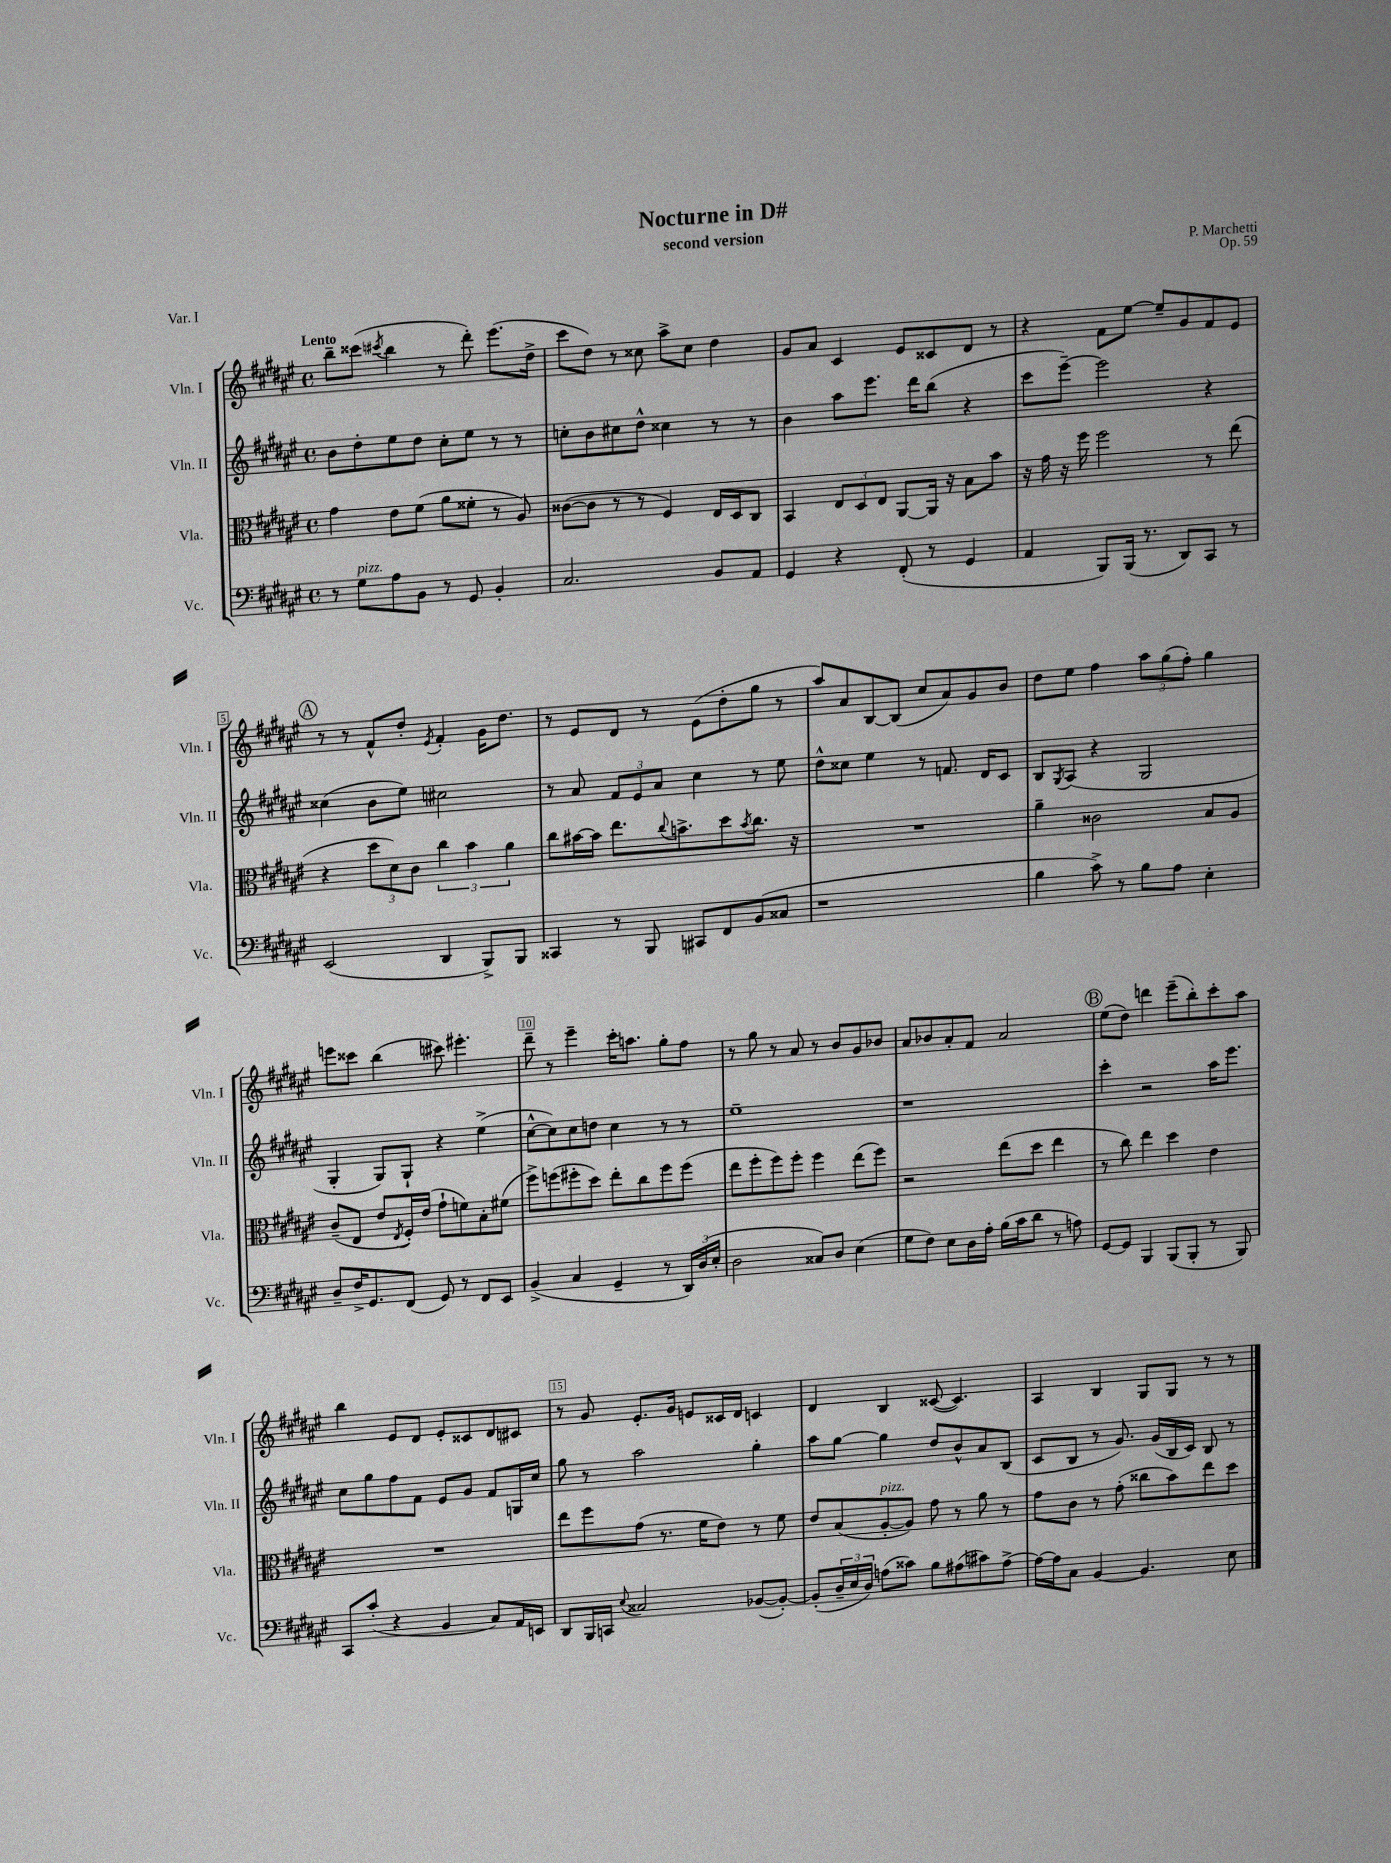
\header { title = "Nocturne in D#" composer = "P. Marchetti" subtitle = "second version" opus = "Op. 59" piece = "Var. I" }
<<
\new StaffGroup <<
\new Staff = "s0" \with { instrumentName = "Vln. I" shortInstrumentName = "Vln. I" } {
    \clef treble \key fis \major \defaultTimeSignature \time 4/4 \tempo "Lento"
    b''8-- cisis'''8( \acciaccatura { cis'''8 } b''4 r8 dis'''8-.) eis'''8.( dis''16-> |
    cis'''8 dis''8) r8 cisis''8 ais''8-> cisis''8 dis''4 |
    gis'8 ais'8 cis'4 eis'8 cisis'8 dis'8 r8 |
    r4 fis'8 eis''8~ eis''8-- gis'8 fis'8 eis'8 |
    \mark \markup { \circle "A" } r8 r8 fis'8-^ dis''8-. \acciaccatura { eis'8 } fis'4-. gis'16 dis''8. |
    r8 eis'8 dis'8 r8 eis'8( dis''8-. gis''8 r8 |
    ais''8) ais'8 b8~ b8( cis''8 ais'8) gis'8 b'8 |
    dis''8 eis''8 fis''4 \tuplet 3/2 { ais''8 gis''8( fis''8-.) } gis''4 |
    e'''8 cisis'''8 b''4( cis'''8) eis'''4.-. |
    dis'''8-- r8 eis'''4-- cis'''16-. a''8. gis''8-. fis''8 |
    r8 gis''8 r8 ais'8 r8 b'8 gis'8 bes'8 |
    ais'8 bes'8 ais'8-. fis'8 ais'2 |
    \mark \markup { \circle "B" } eis''8( dis''8) d'''4 eis'''8--( b''8-.) cis'''8-. ais''8 |
    b''4 eis'8 dis'8 eis'8-. cisis'8 dis'8 cis'8 |
    r8 gis'8 eis'8.-. gis'16 e'8 cisis'16 dis'16 c'4 |
    dis'4 b4 cisis'8~( cisis'4.) |
    ais4 b4 gis8 gis8 r8 r8 \bar "|." |
}
\new Staff = "s1" \with { instrumentName = "Vln. II" shortInstrumentName = "Vln. II" } {
    \clef treble \key fis \major \defaultTimeSignature \time 4/4
    b'8 dis''8-. eis''8 dis''8 cis''8-. eis''8 r8 r8 |
    c''8-. b'8 cis''8 dis''8-^ cisis''4 r8 r8 |
    b'4 ais''8 eis'''8. dis'''16 b''8( r4 |
    cis'''8 eis'''8~--) eis'''2 r4 |
    \mark \markup { \circle "A" } cisis''4( b'8 eis''8) cis''2 |
    r8 ais'8 \tuplet 3/2 { fis'8 eis'8 ais'8 } cis''4 r8 eis''8 |
    dis''8-^ cisis''8 eis''4 r8 f'8. dis'16 cis'8 |
    b8 \acciaccatura { gis8 } ais8( r4 gis2 |
    gis4-. gis8) gis8-! r4 eis''4->( |
    cis''8~-^ cis''8) cis''8 d''8 cis''4 r8 r8 |
    eis''1-- |
    r1 |
    \mark \markup { \circle "B" } cis'''4-. r2 ais''16 eis'''8. |
    cis''8 gis''8 fis''8 fis'8 eis'8 gis'8 fis'8 g16 cis''16 |
    gis''8 r8 ais''2 gis''4-. |
    ais''8 gis''8~ gis''4 dis''8 b'8-^ ais'8 b8( |
    cis'8 b8 r8 gis'8.) gis'16( b16 cis'16) b8 r8 \bar "|." |
}
\new Staff = "s2" \with { instrumentName = "Vla." shortInstrumentName = "Vla." } {
    \clef alto \key fis \major \defaultTimeSignature \time 4/4
    gis'4 eis'8 fis'8( ais'8 fisis'8-. r8 ais8) |
    cisis'8~( cisis'8 r8 r8 fis4) eis16 dis16 cis8 |
    b,4 \tuplet 3/2 { eis8 dis8 eis8 } ais,8~ ais,16 r16 b8 b'8 |
    r16 gis'16 r16 fis''16 fis''2 r8 eis''8( |
    \mark \markup { \circle "A" } r4 \tuplet 3/2 { dis''8 dis'8) cis'8 } \tuplet 3/2 { cis''4 b'4 ais'4 } |
    cis''8 bis'16~ bis'16 eis''8. \appoggiatura { cis''8 } b'8.-> dis''8 \acciaccatura { b'8 } cis''8. r16 |
    R1 |
    ais'4-- cisis'2 b8 ais8 |
    cis'8--( eis8 eis'8 \acciaccatura { eis8 } fis16-.) eis'16( gis'8-! f'8) b8-. fis'8( |
    fis''8->) f''8( fis''8-. dis''8) eis''8-. cis''8 fis''8 fis''8( |
    eis''8 fis''8-. fis''8) fis''8-. fis''4 eis''8( fis''8) |
    r2 eis''8( dis''8 eis''4 |
    \mark \markup { \circle "B" } r8 cis''8) eis''4 dis''4 eis'4 |
    R1 |
    eis''8 fis''8 gis'8( r8. fis'16 eis'8) r8 fis'8 |
    eis'8 b8( ais8~-.^\markup { \italic "pizz." } ais8) gis'8 r8 ais'8 r8 |
    gis'8 cis'8 r8 gis'8-.( cisis''8 b'8) eis''8 dis''8 \bar "|." |
}
\new Staff = "s3" \with { instrumentName = "Vc." shortInstrumentName = "Vc." } {
    \clef bass \key fis \major \defaultTimeSignature \time 4/4
    r8 gis8^\markup { \italic "pizz." } ais8 b,8 r8 gis,8 b,4-. |
    cis2. b,8 ais,8 |
    gis,4 r4 fis,8-.( r8 gis,4 |
    ais,4 b,,8) b,,16( r8. dis,8) cis,8 r8 |
    \mark \markup { \circle "A" } eis,2( dis,4 b,,8->) b,,8 |
    cisis,4 r8 b,,8 cis,8 fis,8 b,8( cisis8 |
    r1 |
    b4 cis'8->) r8 b8 ais8 eis4-. |
    dis8-- fis16-> gis,8. fis,8( gis,8) r8 fis,8 eis,8 |
    b,4->( cis4 gis,4-- r8 \tuplet 3/2 { dis,16) dis16( eis16-. } |
    dis2 cisis8) dis8 eis4( |
    gis8 fis8) eis8 dis16 ais16-. b16( cis'16 dis'8 r8 a8) |
    \mark \markup { \circle "B" } gis,8~ gis,8 b,,4 b,,8( b,,8-. r8 b,,8) |
    cis,8 cis'8-.( r4 b,4 cis8) ais,16 e,16 |
    dis,8 b,,16 c,16 \appoggiatura { eis8 } cisis2 bes,8~( bes,8~-.) |
    bes,8-.( \tuplet 3/2 { dis16-- eis16 dis16) } a8( cisis'8) b8 ais8( cis'8) ais8~-> |
    ais16~ ais16 cis8 b,4~ b,4. eis8 \bar "|." |
}
>>
>>
\layout { \context { \Score \override BarNumber.break-visibility = ##(#f #t #t) barNumberVisibility = #(every-nth-bar-number-visible 5) \override BarNumber.stencil = #(make-stencil-boxer 0.1 0.3 ly:text-interface::print) } }
